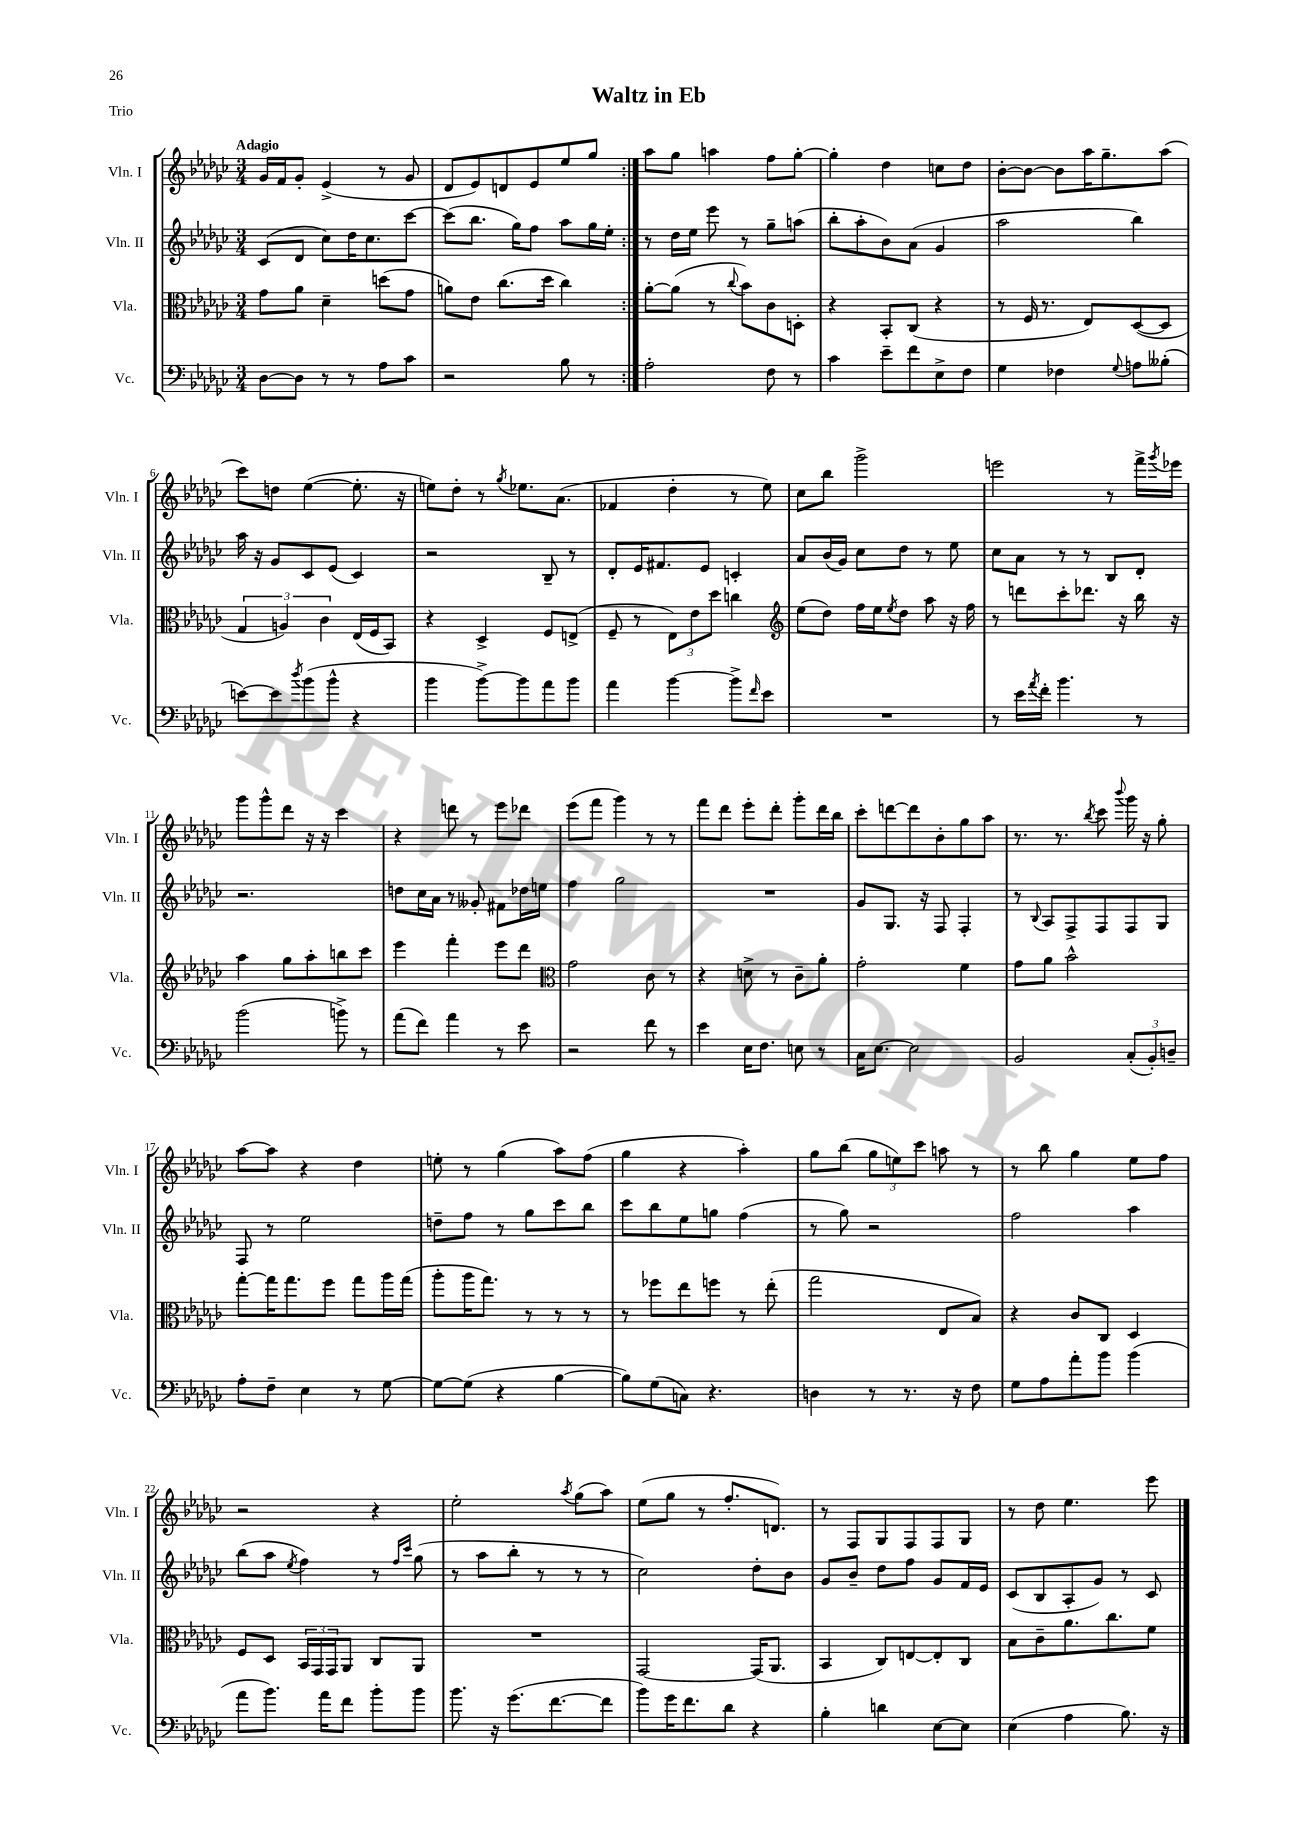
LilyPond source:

\header { title = "Waltz in Eb" piece = "Trio" }
<<
\new StaffGroup <<
\new Staff = "s0" \with { instrumentName = "Vln. I" shortInstrumentName = "Vln. I" } {
    \clef treble \key ges \major \numericTimeSignature \time 3/4 \tempo "Adagio"
    \repeat volta 2 { ges'16 f'16 ges'8-. ees'4->( r8 ges'8 |
    des'8 ees'8) d'8 ees'8 ees''8 ges''8 | }
    aes''8 ges''8 a''4 f''8 ges''8~-. |
    ges''4-. des''4 c''8 des''8 |
    bes'8~-. bes'8~ bes'8 aes''16 ges''8.-- aes''8( |
    ces'''8) d''8 ees''4~( ees''8.-. r16 |
    e''8) des''8-. r8 \acciaccatura { ges''8 } ees''8. aes'8.( |
    fes'4 des''4-. r8 ees''8) |
    ces''8 bes''8 ges'''2-> |
    e'''2 r8 f'''16-> \acciaccatura { ges'''8 } ees'''16 |
    ges'''8 ges'''8-^ des'''8 r16 r16 ces'''4 |
    r4 d'''8 r8 ees'''8 des'''8 |
    ees'''8( f'''8 ges'''4) r8 r8 |
    f'''8 des'''8 ees'''8-. des'''8-. ges'''8-. des'''16 bes''16 |
    ces'''8-. d'''8~ d'''8 bes'8-. ges''8 aes''8 |
    r8. r8. \acciaccatura { bes''8 } ces'''8 \appoggiatura { bes'''8 } ges'''16 r16 ges''8-. |
    aes''8~ aes''8 r4 des''4 |
    e''8-. r8 ges''4( aes''8) f''8( |
    ges''4 r4 aes''4-.) |
    ges''8 bes''8( \tuplet 3/2 { ges''8 e''8) ces'''8 } a''8 r8 |
    r8 bes''8 ges''4 ees''8 f''8 |
    r2 r4 |
    ees''2-. \acciaccatura { aes''8 } ges''8( aes''8) |
    ees''8( ges''8 r8 f''8.-. d'8.) |
    r8 f8 ges8 f8 f8 ges8 |
    r8 des''8 ees''4. ees'''8 \bar "|." |
}
\new Staff = "s1" \with { instrumentName = "Vln. II" shortInstrumentName = "Vln. II" } {
    \clef treble \key ges \major \numericTimeSignature \time 3/4
    \repeat volta 2 { ces'8( des'8 ces''8) des''16 ces''8. ces'''8~ |
    ces'''8( bes''8. ges''16) f''8 aes''8 ges''16 ees''16-. | }
    r8 des''16 ees''16 ees'''8 r8 ges''8-- a''8( |
    bes''8-. aes''8-. bes'8) aes'8( ges'4 |
    aes''2 bes''4) |
    aes''16 r16 ges'8 ces'8 ees'8( ces'4) |
    r2 bes8-- r8 |
    des'8-. ees'16 fis'8. ees'8 c'4-. |
    aes'8 bes'16( ges'16) ces''8 des''8 r8 ees''8 |
    ces''8 aes'8 r8 r8 bes8 des'8-. |
    r2. |
    d''8 ces''16 aes'16 r8 geses'8-. fis'8 des''16 e''16 |
    f''4 ges''2 |
    R2. |
    ges'8 ges8. r16 f8 f4-. |
    r8 \appoggiatura { bes8 } aes8 f8-> f8 f8 ges8 |
    f8 r8 ees''2 |
    d''8-- f''8 r8 ges''8 ces'''8 bes''8 |
    ces'''8 bes''8 ees''8 g''8 f''4( |
    r8 ges''8) r2 |
    f''2 aes''4 |
    bes''8( aes''8 \acciaccatura { ees''8 } f''4) r8 \grace { f''16 ces'''16 } ges''8( |
    r8 aes''8 bes''8-. r8 r8 r8 |
    ces''2) des''8-. bes'8 |
    ges'8 bes'8-- des''8 f''8 ges'8 f'16 ees'16 |
    ces'8( bes8 aes8-. ges'8) r8 ces'8 \bar "|." |
}
\new Staff = "s2" \with { instrumentName = "Vla." shortInstrumentName = "Vla." } {
    \clef alto \key ges \major \numericTimeSignature \time 3/4
    \repeat volta 2 { ges'8 aes'8 des'4-- d''8( ges'8 |
    a'8) ees'8 ces''8.( des''16 ces''4) | }
    aes'8~-. aes'8( r8 \appoggiatura { ces''8 } bes'8) ces'8 d8-. |
    r4 bes,8-. ces8( r4 |
    r8 f16 r8. ees8) des8~( des8 |
    \tuplet 3/2 { ges4 a4) ces'4 } ees16( f16 bes,8) |
    r4 des4-> f8 e8->( |
    f8-- r8 \tuplet 3/2 { ees8) ees'8 des''8 } c''4 |
    \clef treble ees''8( des''8) f''16 ees''16 \acciaccatura { ees''8 } des''8 aes''8 r16 f''16 |
    r8 d'''8 ces'''8-. des'''8. r16 bes''16 r16 |
    aes''4 ges''8 aes''8-. b''8 ces'''8 |
    ees'''4 f'''4-. ees'''8 des'''8 |
    \clef alto ges'2 ces'8 r8 |
    r4 d'8-> r8 ces'8-- aes'8-. |
    ges'2-. f'4 |
    ges'8 aes'8 bes'2-^ |
    ges''8~-. ges''16 ges''8. f''8 ges''8 aes''16 ges''16( |
    aes''8-. aes''16 ges''8.) r8 r8 r8 |
    r8 fes''8 ees''8 f''8 r8 ees''8-.( |
    ges''2 ees8 bes8) |
    r4 ces'8 ces8 des4 |
    f8 des8 \tuplet 3/2 { bes,16 ges,16 ges,16 } aes,8 ces8 aes,8 |
    R2. |
    ges,2~ ges,16( aes,8. |
    bes,4 ces8) e8~ e8-. ces8 |
    bes8 ces'8-- aes'8. ces''8. f'8 \bar "|." |
}
\new Staff = "s3" \with { instrumentName = "Vc." shortInstrumentName = "Vc." } {
    \clef bass \key ges \major \numericTimeSignature \time 3/4
    \repeat volta 2 { des8~ des8 r8 r8 aes8 ces'8 |
    r2 bes8 r8 | }
    aes2-. f8 r8 |
    ces'4 ees'8-- f'8 ees8-> f8 |
    ges4 fes4 \appoggiatura { ges8 } a8 beses8-.( |
    e'8~) e'8 \acciaccatura { des''8 } bes'8( bes'8-^ r4 |
    bes'4 bes'8~->) bes'8 aes'8 bes'8 |
    aes'4 bes'4~ bes'8-> \grace { f'16 } ees'8 |
    R2. |
    r8 ees'16 \acciaccatura { aes'8 } f'16-. bes'4. r8 |
    bes'2( b'8->) r8 |
    aes'8( f'8) aes'4 r8 ees'8 |
    r2 f'8 r8 |
    ees'4 ees16 f8. e8 r8 |
    ces16 ees8.~ ees2 |
    bes,2 \tuplet 3/2 { ces8-.( bes,8-.) d8-- } |
    aes8-. f8-- ees4 r8 ges8~ |
    ges8~ ges8( r4 bes4~ |
    bes8) ges8( c8) r4. |
    d4 r8 r8. r16 f8 |
    ges8 aes8 aes'8-. bes'8 bes'4( |
    aes'8 bes'8.) aes'16 f'8 bes'8-. bes'8 |
    bes'8. r16 ges'8.( f'8.~ f'8 |
    bes'8) ges'16 f'8. des'8 r4 |
    bes4-. d'4 ees8~ ees8 |
    ees4( aes4 bes8.) r16 \bar "|." |
}
>>
>>
